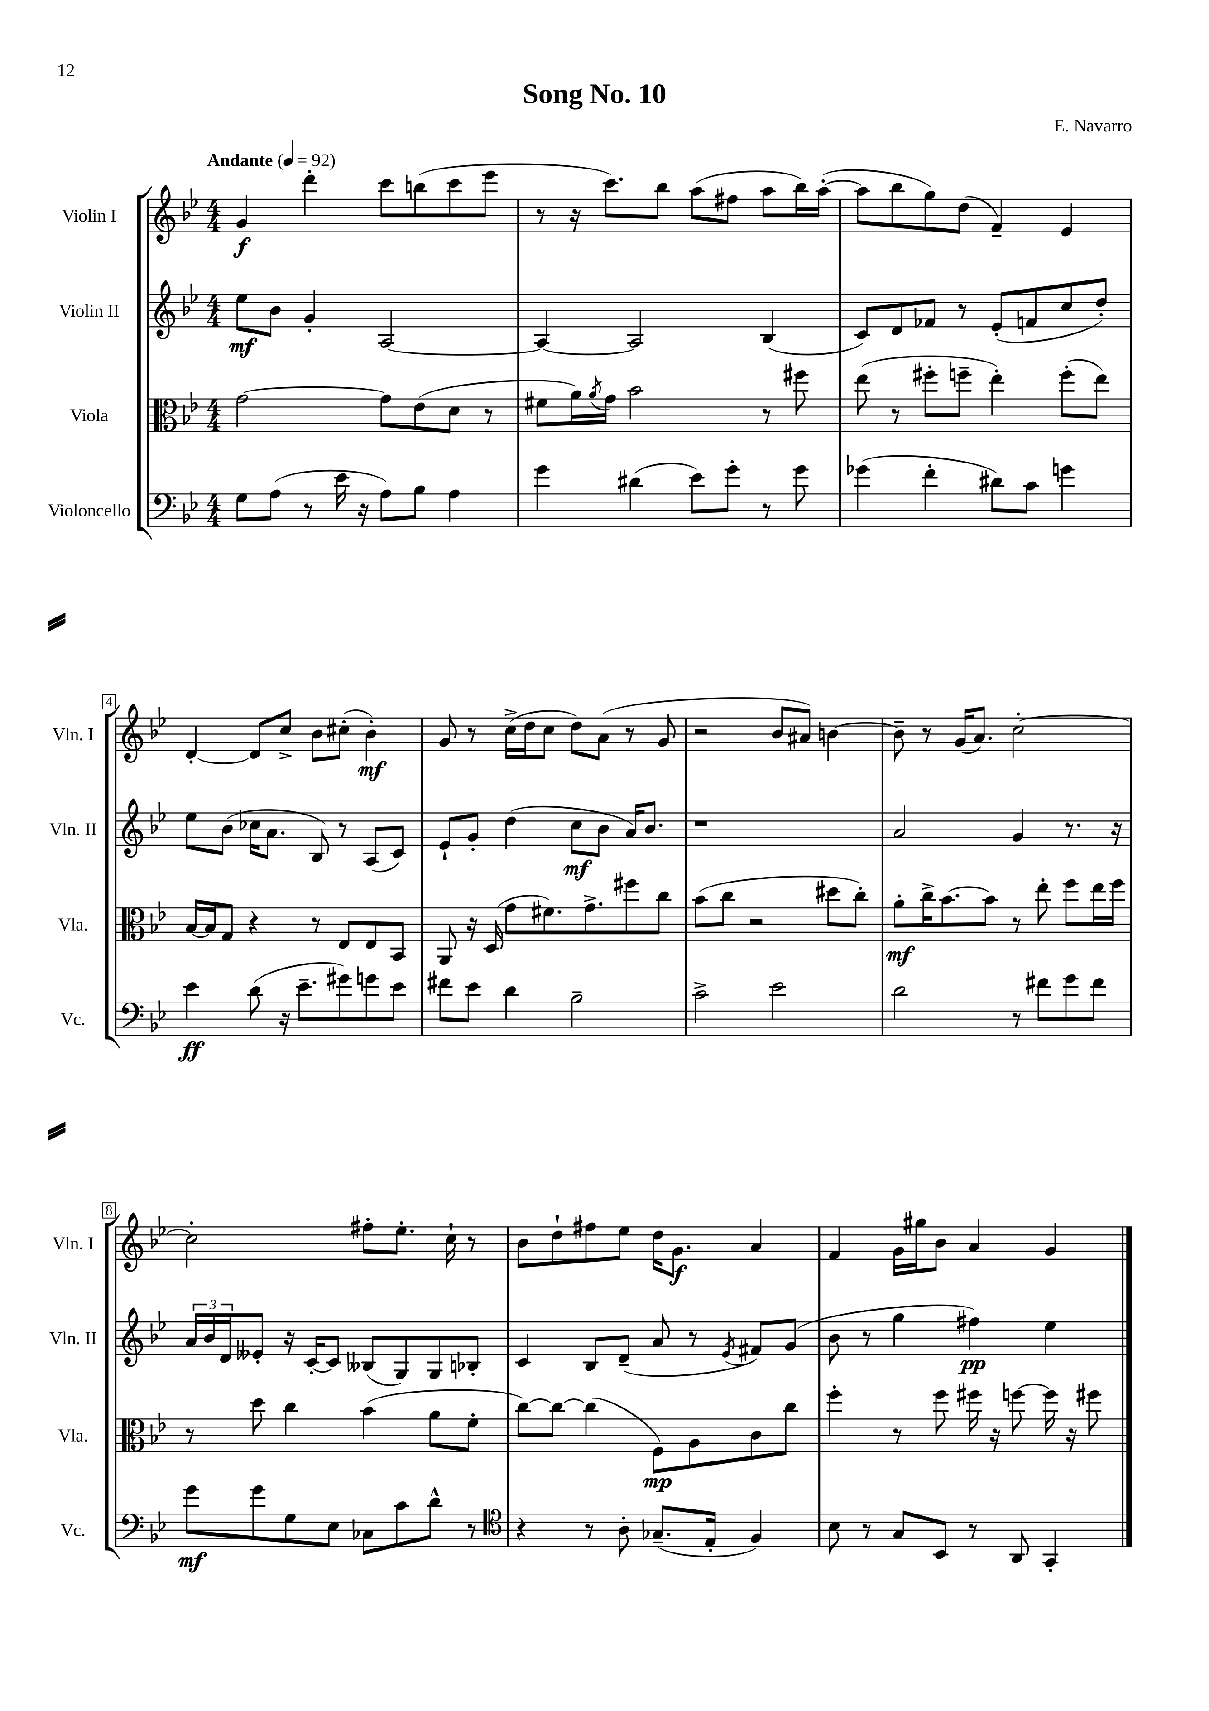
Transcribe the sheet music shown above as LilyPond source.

\header { title = "Song No. 10" composer = "E. Navarro" }
<<
\new StaffGroup <<
\new Staff = "s0" \with { instrumentName = "Violin I" shortInstrumentName = "Vln. I" } {
    \clef treble \key bes \major \numericTimeSignature \time 4/4 \tempo "Andante" 4 = 92
    g'4\f d'''4-. c'''8 b''8( c'''8 ees'''8 |
    r8 r16 c'''8.) bes''8 a''8( fis''8 a''8 bes''16) a''16~-.( |
    a''8 bes''8 g''8) d''8( f'4--) ees'4 |
    d'4~-. d'8 c''8-> bes'8 cis''8-.( bes'4-.\mf) |
    g'8 r8 c''16->( d''16 c''8 d''8) a'8( r8 g'8 |
    r2 bes'8 ais'8) b'4~ |
    b'8-- r8 g'16( a'8.) c''2~-. |
    c''2-. fis''8-. ees''8.-. c''16-! r8 |
    bes'8 d''8-! fis''8 ees''8 d''16 g'8.\f a'4 |
    f'4 g'16 gis''16 bes'8 a'4 g'4 \bar "|." |
}
\new Staff = "s1" \with { instrumentName = "Violin II" shortInstrumentName = "Vln. II" } {
    \clef treble \key bes \major \numericTimeSignature \time 4/4
    ees''8\mf bes'8 g'4-. a2~ |
    a4~ a2 bes4( |
    c'8) d'8 fes'8 r8 ees'8-.( f'8 c''8 d''8-.) |
    ees''8 bes'8( ces''16 a'8. bes8) r8 a8( c'8) |
    ees'8-! g'8-. d''4( c''8\mf bes'8 a'16) bes'8. |
    r1 |
    a'2 g'4 r8. r16 |
    \tuplet 3/2 { a'16 bes'16 d'16 } eeses'8-. r16 c'16~-. c'8 beses8( g8) g8 bes8-. |
    c'4 bes8 d'8--( a'8 r8 \acciaccatura { ees'8 } fis'8) g'8( |
    bes'8 r8 g''4 fis''4\pp) ees''4 \bar "|." |
}
\new Staff = "s2" \with { instrumentName = "Viola" shortInstrumentName = "Vla." } {
    \clef alto \key bes \major \numericTimeSignature \time 4/4
    g'2~ g'8 ees'8( d'8 r8 |
    fis'8 a'16) \acciaccatura { a'8 } g'16 bes'2 r8 fis''8 |
    ees''8( r8 fis''8-. f''8-- ees''4-.) f''8-.( ees''8) |
    bes16~ bes16 g8 r4 r8 ees8 ees8 bes,8 |
    a,8 r16 d16( g'8 fis'8.) g'8.-> fis''8 c''8 |
    bes'8( c''8 r2 dis''8 c''8-.) |
    a'8-.\mf c''16-> bes'8.~ bes'8 r8 ees''8-. f''8 ees''16 f''16 |
    r8 d''8 c''4 bes'4( a'8 f'8-. |
    c''8~) c''8~ c''4( f8\mp) a8 c'8 c''8 |
    f''4-. r8 f''8 fis''16 r16 f''8~ f''16 r16 fis''8 \bar "|." |
}
\new Staff = "s3" \with { instrumentName = "Violoncello" shortInstrumentName = "Vc." } {
    \clef bass \key bes \major \numericTimeSignature \time 4/4
    g8 a8( r8 ees'16 r16 a8) bes8 a4 |
    g'4 dis'4( ees'8) g'8-. r8 g'8 |
    ges'4( f'4-. dis'8) c'8 g'4 |
    ees'4\ff d'8( r16 ees'8.-- gis'8) g'8 ees'8 |
    fis'8 ees'8 d'4 bes2-- |
    c'2-> ees'2 |
    d'2 r8 fis'8 g'8 fis'8 |
    g'8\mf g'8 g8 ees8 ces8 c'8 d'8-^ r8 |
    \clef tenor r4 r8 a8-. ges8.--( ees16-. f4) |
    bes8 r8 g8 bes,8 r8 a,8 g,4-. \bar "|." |
}
>>
>>
\layout { \context { \Score \override BarNumber.stencil = #(make-stencil-boxer 0.1 0.3 ly:text-interface::print) } }
